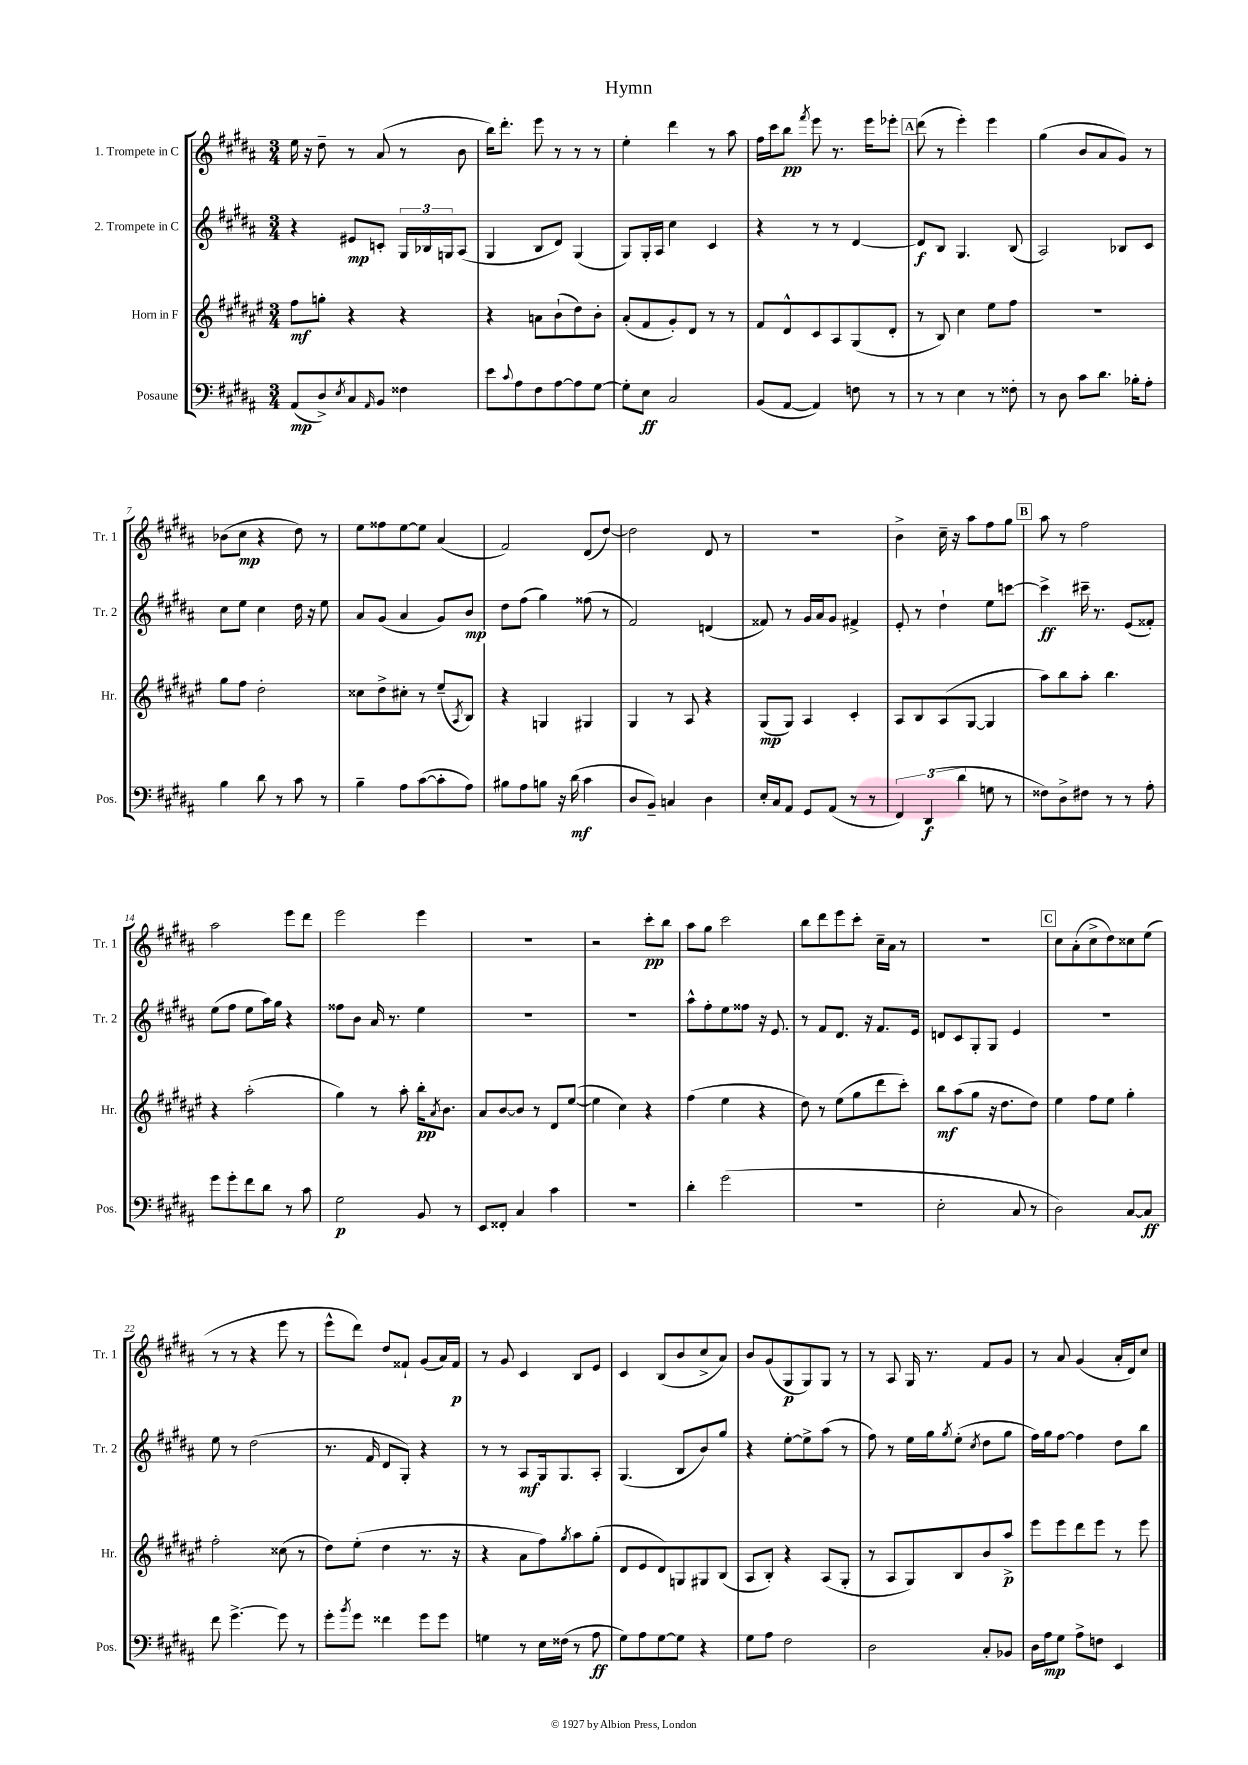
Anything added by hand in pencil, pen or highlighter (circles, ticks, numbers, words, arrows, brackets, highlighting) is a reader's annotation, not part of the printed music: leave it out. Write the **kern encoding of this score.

**kern	**dynam	**kern	**dynam	**kern	**dynam	**kern	**dynam
*part4	*part4	*part3	*part3	*part2	*part2	*part1	*part1
*staff4	*staff4	*staff3	*staff3	*staff2	*staff2	*staff1	*staff1
*I"Posaune	*	*I"Horn in F	*	*I"2. Trompete in C	*	*I"1. Trompete in C	*
*I'Pos.	*	*I'Hr.	*	*I'Tr. 2	*	*I'Tr. 1	*
*clefF4	*	*clefG2	*	*clefG2	*	*clefG2	*
*k[f#c#g#d#a#]	*	*k[f#c#g#d#a#e#]	*	*k[f#c#g#d#a#]	*	*k[f#c#g#d#a#]	*
*M3/4	*	*M3/4	*	*M3/4	*	*M3/4	*
=1	=1	=1	=1	=1	=1	=1	=1
(8AA#/L	mp	8ff#\L	mf	4r	.	16ee\	.
.	.	.	.	.	.	16r	.
8D#^/)	.	8ggn'\J	.	.	.	8dd#~\	.
8qE/	.	.	.	.	.	.	.
8C#/	.	4r	.	8e#X/L	mp	8r	.
16qqAA#/	.	.	.	.	.	.	.
8BB/J	.	.	.	8cn'/J	.	(8a#/	.
4F##X\	.	4r	.	24G#/LL	.	8r	.
.	.	.	.	24B-X/	.	.	.
.	.	.	.	24Gn/J	.	.	.
.	.	.	.	(8A#/J	.	8b\	.
=2	=2	=2	=2	=2	=2	=2	=2
8e\L	.	4r	.	4G#/	.	16bb\KL)	.
.	.	.	.	.	.	8.ddd#'\J	.
8qqc#/	.	.	.	.	.	.	.
8A#\	.	.	.	.	.	.	.
8F#\	.	8an\L	.	8B/L	.	8eee\	.
[8A#\	.	(8b`\	.	8d#/J)	.	8r	.
8A#\]	.	8dd#\)	.	(4G#/	.	8r	.
[8G#\J	.	8b'\J	.	.	.	8r	.
=3	=3	=3	=3	=3	=3	=3	=3
8G#'\L]	.	(8a#'/L	.	8G#/L)	.	4ee'\	.
8E\J	ff	8f#/	.	16G#'/L	.	.	.
.	.	.	.	16A#/JJ	.	.	.
2C#/	.	8g#'/)	.	4cc#\	.	4ddd#\	.
.	.	8d#/J	.	.	.	.	.
.	.	8r	.	4c#/	.	8r	.
.	.	8r	.	.	.	8aa#\	.
=4	=4	=4	=4	=4	=4	=4	=4
(8BB/L	.	8f#/L	.	4r	.	16ff#\LL	.
.	.	.	.	.	.	16ccc#\J	.
[8AA#/J	.	8d#^^/	.	.	.	8bb\J	pp
.	.	.	.	.	.	8qfff#/	.
4AA#/])	.	8c#/	.	8r	.	8eee\	.
.	.	8A#/	.	8r	.	8.r	.
8Fn\	.	(8G#/	.	[4d#/	.	.	.
.	.	.	.	.	.	16eee\KL	.
8r	.	8d#'/J	.	.	.	8eee-X'\J	.
!!LO:REH:place=s1:t=A
=5	=5	=5	=5	=5	=5	=5	=5
8r	.	8r	.	8d#/L]	f	(8ddd#\	.
8r	.	8B/)	.	8B/J	.	8r	.
4E\	.	4cc#\	.	4.G#/	.	4eee'\)	.
8r	.	8ee#\L	.	.	.	4eee\	.
8F##X'\	.	8ff#\J	.	(8B/	.	.	.
=6	=6	=6	=6	=6	=6	=6	=6
8r	.	2.r	.	2A#/)	.	(4gg#\	.
8D#\	.	.	.	.	.	.	.
8c#\L	.	.	.	.	.	8b/L	.
8.d#\J	.	.	.	.	.	8a#/	.
.	.	.	.	8B-X/L	.	8g#/J)	.
16B-X'\KL	.	.	.	.	.	.	.
8A#'\J	.	.	.	8c#/J	.	8r	.
!!LO:LB:g=z
=7	=7	=7	=7	=7	=7	=7	=7
4B\	.	8gg#\L	.	8cc#\L	.	(8b-X\L	.
.	.	8ff#\J	.	8ee\J	.	8cc#\J	mp
8d#\	.	2dd#'\	.	4cc#\	.	4r	.
8r	.	.	.	.	.	.	.
8c#\	.	.	.	16dd#\	.	8dd#\)	.
.	.	.	.	16r	.	.	.
8r	.	.	.	8ee\	.	8r	.
=8	=8	=8	=8	=8	=8	=8	=8
4B~\	.	8cc##X\L	.	8a#/L	.	8ee\L	.
.	.	8dd#^\	.	(8g#/J	.	8ff##X\	.
8A#\L	.	8cc#X'\J	.	4a#/	.	[8ee\	.
([8c#\	.	8r	.	.	.	8ee\J]	.
8c#'\]	.	(8ee#~/L	.	8g#/L)	.	(4a#/	.
.	.	8qA#/	.	.	.	.	.
8A#\J)	.	8B/J)	.	8b/J	mp	.	.
=9	=9	=9	=9	=9	=9	=9	=9
8B#X\L	.	4r	.	8dd#\L	.	2f#/)	.
8A#\	.	.	.	(8ff#\J	.	.	.
8Bn\J	.	4Gn/	.	4gg#\)	.	.	.
16r	.	.	.	.	.	.	.
(16d#\	mf	.	.	.	.	.	.
4c#\	.	4G#X/	.	(8ff##X\	.	(8d#/L	.
.	.	.	.	8r	.	[8dd#/J)	.
=10	=10	=10	=10	=10	=10	=10	=10
8D#/L	.	4G#/	.	2f#/)	.	2dd#\]	.
8BB~/J)	.	.	.	.	.	.	.
4Cn/	.	8r	.	.	.	.	.
.	.	8A#/	.	.	.	.	.
4D#\	.	4r	.	(4dn/	.	8d#/	.
.	.	.	.	.	.	8r	.
=11	=11	=11	=11	=11	=11	=11	=11
16E'/LL	.	(8G#/L	mp	8f##X/)	.	2.r	.
16C#/J	.	.	.	.	.	.	.
8AA#/J	.	8G#/J)	.	8r	.	.	.
8GG#/L	.	4A#/	.	16g#/LL	.	.	.
.	.	.	.	16a#/J	.	.	.
(8AA#/J	.	.	.	8g#/J	.	.	.
8r	.	4c#'/	.	4f#X^/	.	.	.
8r	.	.	.	.	.	.	.
=12	=12	=12	=12	=12	=12	=12	=12
6FF#/)	.	8A#/L	.	8e'/	.	4b^\	.
.	.	8B/	.	8r	.	.	.
(6DD#/	f	.	.	.	.	.	.
.	.	(8A#/	.	4dd#`\	.	16cc#~\	.
.	.	.	.	.	.	16r	.
6d#\	.	.	.	.	.	.	.
.	.	[8G#/J	.	.	.	8aa#\L	.
8Gn\	.	4G#/]	.	8ee\L	.	8ff#\	.
8r	.	.	.	[8cccn\J	.	8gg#\J	.
!!LO:REH:place=s1:t=B
=13	=13	=13	=13	=13	=13	=13	=13
8F##X\L)	.	8aa#\L)	.	4ccc^\]	ff	8aa#\	.
8D#^\	.	8bb\	.	.	.	8r	.
8F#X\J	.	8aa#'\J	.	16ccc#X~\	.	2ff#\	.
.	.	.	.	8.r	.	.	.
8r	.	4.bb\	.	.	.	.	.
8r	.	.	.	(8e/L	.	.	.
8A#'\	.	.	.	8f##X'/J)	.	.	.
!!LO:LB:g=z
=14	=14	=14	=14	=14	=14	=14	=14
8g#\L	.	4r	.	(8ee\L	.	2aa#\	.
8g#'\	.	.	.	8ff#\J	.	.	.
8f#\	.	(2aa#'\	.	8ee\L	.	.	.
8d#\J	.	.	.	16aa#\L)	.	.	.
.	.	.	.	16gg#\JJ	.	.	.
8r	.	.	.	4r	.	8eee\L	.
8c#\	.	.	.	.	.	8ddd#\J	.
=15	=15	=15	=15	=15	=15	=15	=15
2G#\	p	4gg#\)	.	8ff##X\L	.	2eee\	.
.	.	.	.	8b\J	.	.	.
.	.	8r	.	16a#/	.	.	.
.	.	.	.	8.r	.	.	.
.	.	8aa#'\	.	.	.	.	.
8BB/	.	16bb'\KL	pp	4ee\	.	4eee\	.
.	.	8qa#/	.	.	.	.	.
.	.	8.b\J	.	.	.	.	.
8r	.	.	.	.	.	.	.
=16	=16	=16	=16	=16	=16	=16	=16
8EE/L	.	8a#/L	.	2.r	.	2.r	.
8FF##X'/J	.	[8b/	.	.	.	.	.
4C#/	.	8b/J]	.	.	.	.	.
.	.	8r	.	.	.	.	.
4c#\	.	8d#/L	.	.	.	.	.
.	.	([8ee#/J	.	.	.	.	.
=17	=17	=17	=17	=17	=17	=17	=17
2.r	.	4ee#\]	.	2.r	.	2r	.
.	.	4cc#\)	.	.	.	.	.
.	.	4r	.	.	.	8ccc#'\L	pp
.	.	.	.	.	.	8bb\J	.
=18	=18	=18	=18	=18	=18	=18	=18
4d#'\	.	(4ff#\	.	8aa#^^\L	.	8aa#\L	.
.	.	.	.	8ff#'\	.	8gg#\J	.
(2g#\	.	4ee#\	.	8ee\	.	2ccc#\	.
.	.	.	.	8ff##X\J	.	.	.
.	.	4r	.	16r	.	.	.
.	.	.	.	8.e/	.	.	.
=19	=19	=19	=19	=19	=19	=19	=19
2.r	.	8dd#\)	.	8r	.	8bb\L	.
.	.	8r	.	8f#/L	.	8ddd#\	.
.	.	(8ee#\L	.	8.d#/J	.	8eee\	.
.	.	8gg#\	.	.	.	8ccc#'\J	.
.	.	.	.	16r	.	.	.
.	.	8ddd#\	.	8.f#/L	.	16cc#~\LL	.
.	.	.	.	.	.	16a#\JJ	.
.	.	8ccc#'\J)	.	.	.	8r	.
.	.	.	.	16e/Jk	.	.	.
=20	=20	=20	=20	=20	=20	=20	=20
2E'\	.	8bb\L	mf	8dn/L	.	2.r	.
.	.	(8aa#\	.	8c#/	.	.	.
.	.	8gg#\J	.	8G#'/	.	.	.
.	.	16r	.	8G#/J	.	.	.
.	.	8.dd#\L	.	.	.	.	.
8C#/	.	.	.	4e/	.	.	.
8r	.	8dd#\J)	.	.	.	.	.
!!LO:REH:place=s1:t=C
=21	=21	=21	=21	=21	=21	=21	=21
2D#\)	.	4ee#\	.	2.r	.	8cc#\L	.
.	.	.	.	.	.	(8a#'\	.
.	.	8ff#\L	.	.	.	8cc#^\	.
.	.	8ee#\J	.	.	.	8dd#\)	.
[8C#/L	.	4gg#'\	.	.	.	8cc##X\	.
8C#/J]	ff	.	.	.	.	(8ee\J	.
!!LO:LB:g=z
=22	=22	=22	=22	=22	=22	=22	=22
8f#\	.	2ff#'\	.	8ee\	.	8r	.
[4.g#^\	.	.	.	8r	.	8r	.
.	.	.	.	(2dd#\	.	4r	.
8g#\]	.	(8cc##X\	.	.	.	8eee\	.
8r	.	8r	.	.	.	8r	.
=23	=23	=23	=23	=23	=23	=23	=23
8g#'\L	.	8dd#\L)	.	8.r	.	8eee^^\L	.
8qb/	.	.	.	.	.	.	.
8g#\J	.	(8ee#'\J	.	.	.	8ddd#\J)	.
.	.	.	.	16f#/	.	.	.
4f##X\	.	4dd#\	.	8d#/L	.	8dd#/L	.
.	.	.	.	8G#'/J)	.	8f##X`/J	.
8g#\L	.	8.r	.	4r	.	(8g#/L	.
8g#\J	.	.	.	.	.	16a#/L)	.
.	.	16r	.	.	.	16f##/JJ	p
=24	=24	=24	=24	=24	=24	=24	=24
4Gn\	.	4r	.	8r	.	8r	.
.	.	.	.	8r	.	8g#/	.
8r	.	8a#\L	.	8A#/L	mf	4c#/	.
16E\LL	.	8ff#\)	.	16G#/k	.	.	.
(16F##X\JJ	.	.	.	8.G#/	.	.	.
.	.	8qgg#/	.	.	.	.	.
8r	.	8aa#\	.	.	.	8B/L	.
8A#\	ff	(8gg#'\J	.	8A#'/J	.	8e/J	.
=25	=25	=25	=25	=25	=25	=25	=25
8G#\L)	.	8d#/L	.	(4.G#/	.	4c#/	.
8A#\	.	8e#/	.	.	.	.	.
[8G#\	.	8d#/)	.	.	.	(8B/L	.
8G#\J]	.	8Gn/	.	8B/L	.	8b/	.
4r	.	8G#X/	.	8b/)	.	8cc#^/	.
.	.	(8B/J	.	8gg#/J	.	8a#/J)	.
=26	=26	=26	=26	=26	=26	=26	=26
8G#\L	.	8A#/L	.	4r	.	8b/L	.
8A#\J	.	8B'/J)	.	.	.	(8g#/	.
2F#\	.	4r	.	[8ee'\L	.	8G#/	p
.	.	.	.	8ee^\]	.	8G#/)	.
.	.	(8A#/L	.	(8aa#\J	.	8G#/J	.
.	.	8G#'/J	.	8r	.	8r	.
=27	=27	=27	=27	=27	=27	=27	=27
2D#\	.	8r	.	8ff#\)	.	8r	.
.	.	8A#/L	.	8r	.	8A#/	.
.	.	8G#/)	.	16ee\LL	.	16G#/	.
.	.	.	.	16gg#\J	.	8.r	.
.	.	.	.	8qgg#/	.	.	.
.	.	8B/	.	(8ee'\J	.	.	.
.	.	.	.	8qcc#/	.	.	.
8C#'/L	.	8b/	.	8dd#\L	.	8f#/L	.
8BB-X/J	.	8aa#^/J	p	8gg#\J	.	8g#/J	.
=28	=28	=28	=28	=28	=28	=28	=28
16D#\LL	.	8eee#\L	.	16ff#\LL)	.	8r	.
16A#\J	mp	.	.	16gg#\J	.	.	.
8G#\J	.	8eee#\	.	[8ff#\J	.	8a#/	.
8A#^\L	.	8ddd#\	.	4ff#\]	.	(4g#/	.
8Fn\J	.	8eee#\J	.	.	.	.	.
4EE/	.	8r	.	8dd#\L	.	16a#'/LL	.
.	.	.	.	.	.	16d#/J)	.
.	.	8eee#\	.	8bb\J	.	8cc#/J	.
==	==	==	==	==	==	==	==
*-	*-	*-	*-	*-	*-	*-	*-
